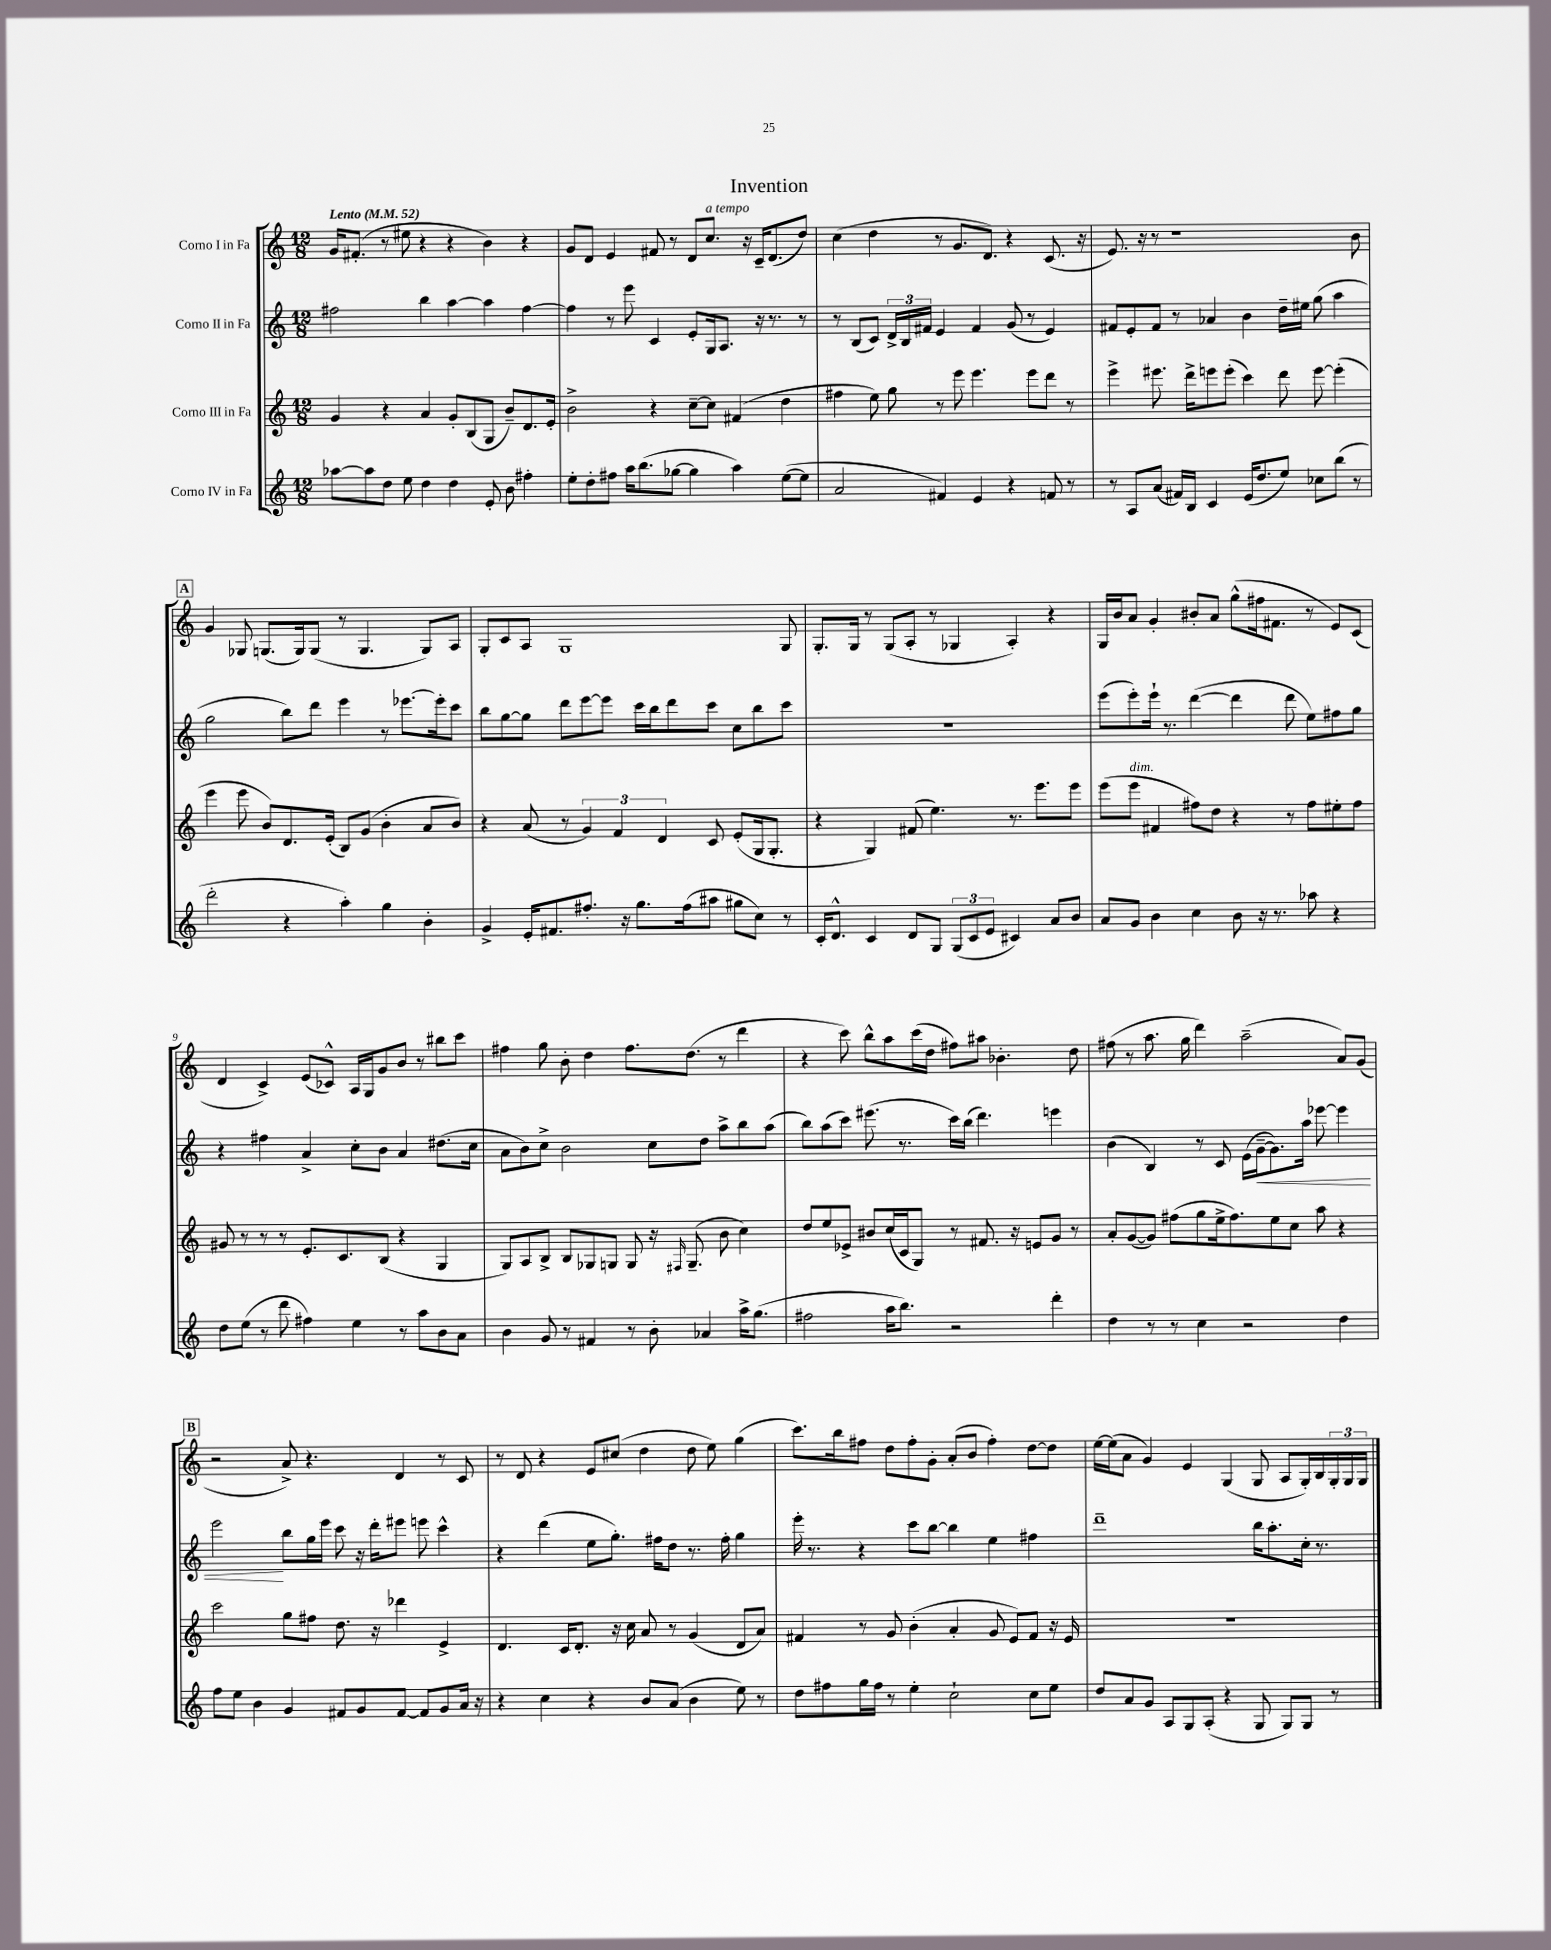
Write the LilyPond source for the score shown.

\header { title = "Invention" }
<<
\new StaffGroup <<
\new Staff = "s0" \with { instrumentName = "Corno I in Fa" } {
    \clef treble \key c \major \numericTimeSignature \time 12/8 \tempo "Lento" 4 = 52
    g'16 fis'8.-.( r8 eis''8 r4 r4 b'4) r4 |
    g'8 d'8 e'4 fis'8 r8 d'8 c''8.^\markup { \italic "a tempo" } r16 c'16-- d'8.( d''8) |
    c''4( d''4 r8 g'8. d'8.) r4 c'8.( r16 |
    e'8.) r16 r8 r1 b'8 |
    \mark \markup { \box "A" } g'4 ges8 g8.( g16) g8( r8 g4. g8) a8 |
    g8-. c'8 a8 g1 g8 |
    g8.-. g16 r8 g8( a8-. r8 ges4 a4-.) r4 |
    g16 b'16 a'8 g'4-. bis'8-. a'8 g''8-^( fis''16 fis'8. r8 e'8) c'8( |
    d'4 c'4->) e'8( ces'8-^) a16 g16 g'8 b'8 r8 bis''8 c'''8 |
    fis''4 g''8 b'8-. d''4 fis''8. d''8.( r8 d'''4 |
    r4 c'''8) b''8-^ a''8 c'''16( d''16 fis''8) ais''8 bes'4.-. d''8 |
    fis''8( r8 a''8. g''16 d'''4) a''2--( a'8) g'8( |
    \mark \markup { \box "B" } r2 a'8->) r4. d'4 r8 c'8 |
    r8 d'8 r4 e'8 cis''8( d''4 d''8 e''8) g''4( |
    c'''8.) b''16 fis''8 d''8 fis''8-. g'8-. a'8-.( b'8 fis''4-.) d''8~ d''8 |
    e''16~ e''16( a'8 g'4) e'4 g4( g8 a8 g16-.) b16 \tuplet 3/2 { g16-. g16 g16 } \bar "|." |
}
\new Staff = "s1" \with { instrumentName = "Corno II in Fa" } {
    \clef treble \key c \major \numericTimeSignature \time 12/8
    fis''2 b''4 a''4~ a''4 fis''4~ |
    fis''4 r8 e'''8 c'4 e'8-. g16 a8. r16 r8. r8 |
    r8 b8( c'8) \tuplet 3/2 { d'16-> b16 fis'16 } e'4 fis'4 g'8( r8 e'4) |
    fis'8 e'8-. fis'8 r8 aes'4 b'4 d''16-- eis''16 g''8( a''4 |
    \mark \markup { \box "A" } g''2 b''8) d'''8 e'''4 r8 ees'''8.~ ees'''16-. c'''8 |
    b''8 g''8~ g''8 d'''8 e'''8~ e'''8 c'''16 b''16 d'''8 c'''8 c''8 b''8 c'''8 |
    R1. |
    e'''8( e'''8-.) e'''16-! r8. d'''4~( d'''4 d'''8 e''8) fis''8 g''8 |
    r4 fis''4 a'4-> c''8-. b'8 a'4 dis''8.( c''16 |
    a'8 b'8) c''8-> b'2 c''8 d''8 a''8-> b''8 a''8( |
    b''8) a''8( c'''8) eis'''8.( r8. c'''16) b''16( d'''4.) e'''4 |
    b'4( b4) r8 c'8 e'16( g'16~--\< g'8.) a''16 ees'''8~ ees'''4 |
    \mark \markup { \box "B" } e'''2\! b''8 g''16 e'''16 c'''8 r16 d'''16-. eis'''8 e'''8 c'''4-^ |
    r4 d'''4( e''8 g''8.-.) fis''16 d''8 r8. fis''16-. g''4 |
    e'''16-. r8. r4 c'''8 b''8~ b''4 e''4 fis''4 |
    d'''1-- b''16 a''8.-. c''16-. r8. \bar "|." |
}
\new Staff = "s2" \with { instrumentName = "Corno III in Fa" } {
    \clef treble \key c \major \numericTimeSignature \time 12/8
    g'4 r4 a'4 g'8-. b8( g8 b'8--) d'8. e'16-. |
    b'2-> r4 c''8~-- c''8 fis'4( d''4 |
    fis''4 e''8) g''8 r8 e'''8 e'''4. e'''8 d'''8 r8 |
    e'''4-> eis'''8. d'''16-> e'''8 e'''8-.( c'''4) d'''8 e'''8~ e'''4-.( |
    \mark \markup { \box "A" } e'''4 e'''8 b'8) d'8. e'16-.( b8) g'8( b'4-. a'8 b'8) |
    r4 a'8( r8 \tuplet 3/2 { g'4) f'4 d'4 } c'8 e'8-.( g16 g8.-. |
    r4 g4) fis'8( e''4.) r8. e'''8. e'''8 |
    e'''8( e'''8^\markup { \italic "dim." } fis'4 fis''8) d''8 r4 r8 fis''8 eis''8-. fis''8 |
    gis'8 r8 r8 r8 e'8.-. c'8. b8( r4 g4 |
    g8) a8 b8-> b8 ges8 g8 g8 r16 \grace { fis16 } g8.--( b'8 c''4) |
    d''8 e''8 ees'8-> bis'8 c''16( c'16 g8) r8 fis'8. r16 e'8 g'8 r8 |
    a'8-. g'8~( g'8) fis''8( g''8 e''16-> fis''8.) e''8 c''8 a''8 r4 |
    \mark \markup { \box "B" } c'''2 g''8 fis''8 d''8. r16 des'''4 e'4-> |
    d'4. c'16 d'8.-. r16 c''16 a'8 r8 g'4( d'8 a'8) |
    fis'4 r8 g'8 b'4-.( a'4-. g'8 e'8) fis'8 r16 e'16 |
    R1. \bar "|." |
}
\new Staff = "s3" \with { instrumentName = "Corno IV in Fa" } {
    \clef treble \key c \major \numericTimeSignature \time 12/8
    aes''8~ aes''8 d''8 e''8 d''4 d''4 e'8-. b'8 fis''4-. |
    e''8-. d''8-. fis''8 a''16 b''8.( ges''8~ ges''4 a''4) e''8~( e''8 |
    a'2 fis'4) e'4 r4 f'8 r8 |
    r8 a8 a'8( fis'16) b16 c'4 e'16( d''8. e''8) ces''8 b''8( r8 |
    \mark \markup { \box "A" } d'''2-. r4 a''4-.) g''4 b'4-. |
    g'4-> e'16-. fis'8. fis''8.-. r16 g''8. fis''16( ais''8 gis''8 c''8) r8 |
    c'16-. d'8.-^ c'4 d'8 g8 \tuplet 3/2 { g8( c'8 e'8 } cis'4) a'8 b'8 |
    a'8 g'8 b'4 c''4 b'8 r16 r8. aes''8 r4 |
    d''8 e''8( r8 d'''8 fis''4) e''4 r8 a''8 b'8 a'8 |
    b'4 g'8 r8 fis'4 r8 b'8-. aes'4 a''16-> g''8.( |
    fis''2 a''16 b''8.) r2 d'''4-. |
    d''4 r8 r8 c''4 r2 d''4 |
    \mark \markup { \box "B" } f''8 e''8 b'4 g'4 fis'8 g'8 fis'8~ fis'8 g'8 a'16 r16 |
    r4 c''4 r4 b'8 a'8( b'4 e''8) r8 |
    d''8 fis''8 g''16 fis''16 r8 e''4-. c''2-! c''8 e''8 |
    d''8 a'8 g'8 a8 g8 a8-.( r4 g8 g8) g8 r8 \bar "|." |
}
>>
>>
